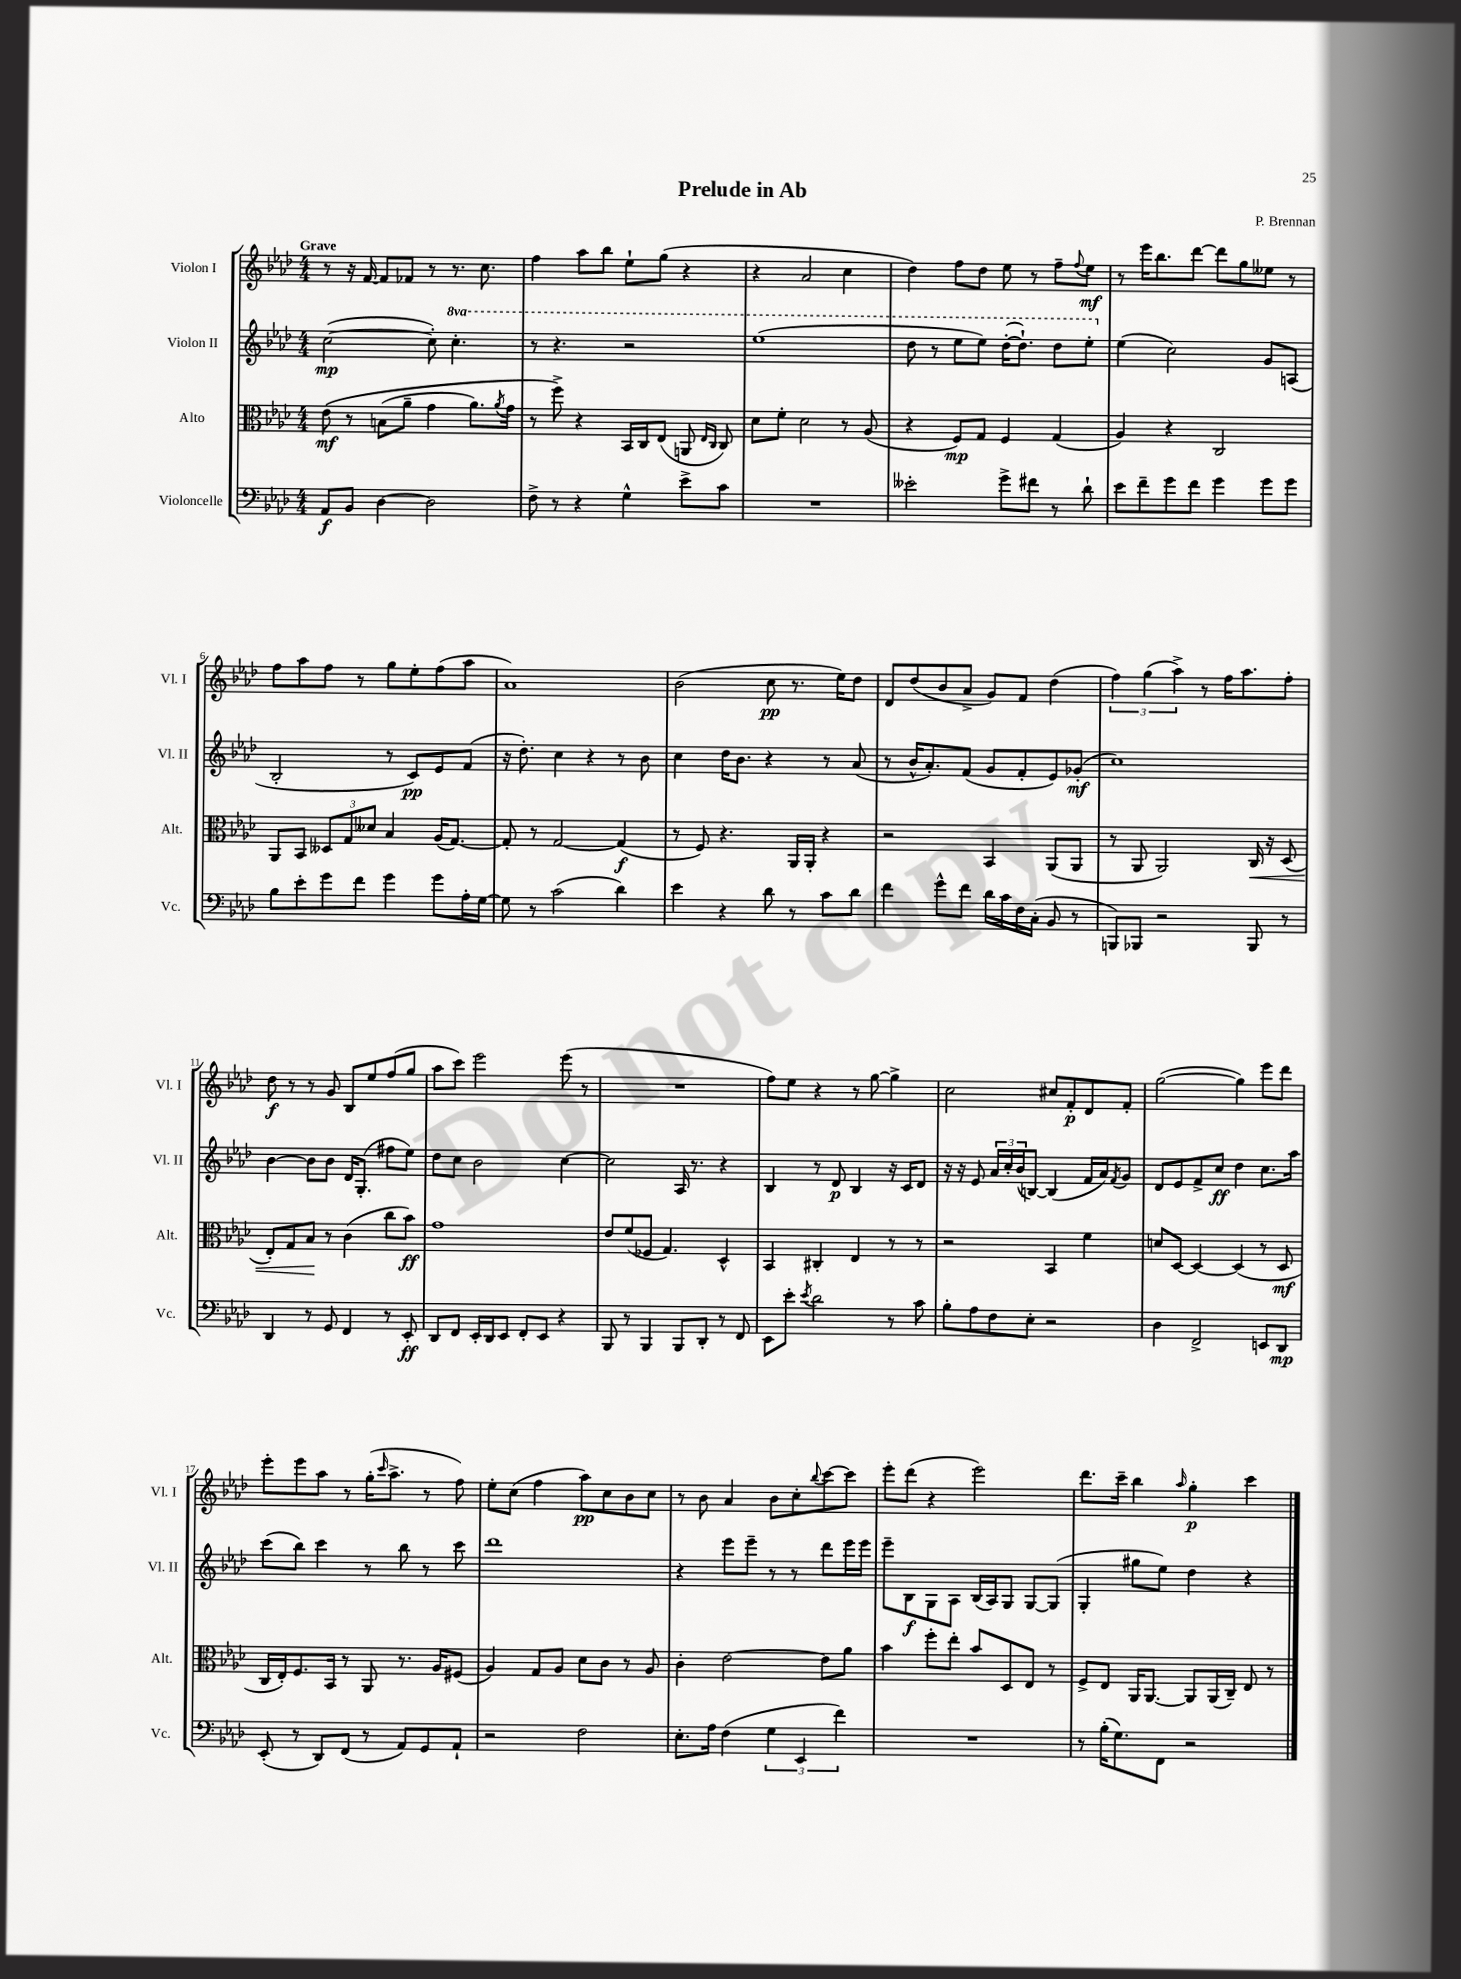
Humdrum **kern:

**kern	**kern	**kern	**kern
*staff4	*staff3	*staff2	*staff1
*clefF4	*clefC3	*clefG2	*clefG2
*k[b-e-a-d-]	*k[b-e-a-d-]	*k[b-e-a-d-]	*k[b-e-a-d-]
*M4/4	*M4/4	*M4/4	*M4/4
8AA-/L	&(8e-\	([2cc\	8r
8BB-/J	8r	.	16r
.	.	.	[16f/
[4D-\	(8B\L	.	8f/]L
.	8a-~\J	.	8f-/J
2D-\]	4g\	8cc'\])	8r
.	.	4.ccc'\	8.r
.	8.a-\L)	.	.
.	.	.	8.cc\
.	8qa-/	.	.
.	16g\Jk	.	.
=	=	=	=
8F^\	8r	8r	4ff\
8r	8ff^\&)	4.r	.
4r	4r	.	8aa-\L
.	.	.	8bb-\J
4G^^\	16BB-/LL	2r	8ee-`\L
.	16C/J	.	.
.	(8E-/J	.	(8gg\J
8e-^\L	8AA/	.	4r
.	16qqE-/LL	.	.
.	16qqC/JJ	.	.
8c\J	8C/)	.	.
=	=	=	=
1r	8d-\L	(1eee-	4r
.	8f'\J	.	.
.	2d-\	.	2a-/
.	8r	.	4cc\
.	(8A-/	.	.
=	=	=	=
2e--'\	4r	8ddd-\	4dd-\)
.	.	8r	.
.	8F/L)	8eee-\L	8ff\L
.	8G/J	8eee-\J)	8dd-\J
8g^\L	4F/	([16ddd-'\LK	8ee-\
.	.	8.ddd-`\]J)	.
8f#\J	.	.	8r
8r	(4G/	8ddd-\L	8ff~\L
.	.	.	8qqff/
8d-`\	.	8eee-'\J	8ee-\J
=	=	=	=
8e-\L	4A-/)	(4ee-\	8r
8f~\	.	.	16eee-\LK
.	.	.	8.bb-\
8g\	4r	2cc\)	.
8f\J	.	.	[8ddd-\J
4g\	2C/	.	8ddd-\]L
.	.	.	8gg\
8g\L	.	8g/L	8ee--\J
8g\J	.	(8A/J	8r
=	=	=	=
8B-\L	8AA-/L	2B-'/	8ff\L
8e-'\	8BB-/J	.	8aa-\
8g\	12D--/L	.	8ff\J
.	12G/	.	.
8f\J	.	.	8r
.	12d--/J	.	.
4g\	4B-/	8r	8gg\L
.	.	8c/L)	8ee-'\
8g\L	(16A-/LK	8e-/	(8ff\
.	[8.G/J)	.	.
16A-'\L	.	(8f/J	8aa-\J
[16G\JJ	.	.	.
=	=	=	=
8G\]	8G'/]	16r	1a-)
.	.	8.dd-'\)	.
8r	8r	.	.
(2c\	[2G/	4cc\	.
.	.	4r	.
4d-\)	(4G/]	8r	.
.	.	8b-\	.
=	=	=	=
4e-\	8r	4cc\	(2b-\
.	8F/)	.	.
4r	4.r	16dd-\LK	.
.	.	8.b-\J	.
8d-\	.	4r	8cc\
8r	16AA-/LL	.	8.r
.	16AA-'/JJ	.	.
8c\L	4r	8r	.
.	.	.	16ee-\LK)
8d-\J	.	(8a-/	8dd-\J
=	=	=	=
4f\	2r	8r	8d-/L
.	.	16b-^^/LK	(8dd-/
.	.	8.a-'/)	.
8g^^\L	.	.	8b-/
8f\J	.	(8f/J	8a-^/J
16d-\LL	4BB-/	8g/L	8g/L)
16c\	.	.	.
16F\	.	8f'/	8f/J
(16C'\JJ	.	.	.
8BB-/	(8AA-/L	8e-/)	(4dd-\
8r	8AA-/J	(8g-'/J	.
=	=	=	=
8BBB/L)	8r	1cc)	6ff\)
8BBB-/J	8AA-/	.	.
.	.	.	(6gg\
2r	2AA-/)	.	.
.	.	.	6aa-^\)
.	.	.	8r
.	.	.	16ff\LK
.	.	.	8.aa-\
8BBB-/	16C/	.	.
.	16r	.	.
8r	(8D-/	.	8ff'\J
=	=	=	=
4DD-/	8E-'/L)	[4b-\	8dd-\
.	8G/	.	8r
8r	8B-/J	8b-\]L	8r
8GG/	8r	8b-\J	8g/
4FF/	(4c\	16d-/LK	8B-/L
.	.	(8.G'/J	.
.	.	.	8ee-/
8r	8cc\L	8ff#\L	(8ff/
8EE-'/	8b-\J)	8ee-\J)	8gg/J
=	=	=	=
8DD-/L	1g	8dd-\L	8aa-\L
8FF/J	.	8cc\J	8ccc\J)
16EE-'/LL	.	2b-\	2eee-\
16DD-/J	.	.	.
8EE-/J	.	.	.
8FF'/L	.	.	.
8EE-/J	.	.	.
4r	.	[4cc\	(8eee-\
.	.	.	8r
=	=	=	=
8BBB-/	8e-/L	2cc\]	1r
8r	(8f/	.	.
4BBB-/	8F-/J	.	.
.	4.G/)	.	.
8BBB-/L	.	16A-/	.
.	.	8.r	.
8DD-'/J	.	.	.
8r	4D-^^/	4r	.
8FF/	.	.	.
=	=	=	=
8EE-\L	4BB-/	4B-/	8ff\L)
8e-'\J	.	.	8ee-\J
8qe-/	.	.	.
2d-\	4C#'/	8r	4r
.	.	8d-/	.
.	4E-/	4B-/	8r
.	.	.	[8gg\
8r	8r	16r	4gg^\]
.	.	16c/LK	.
8c\	8r	8d-/J	.
=	=	=	=
8B-'\L	2r	16r	2cc\
.	.	16r	.
8A-\	.	8e-/	.
8F\	.	24a-/LL	.
.	.	24cc'/	.
.	.	(24b-/J	.
8E-'\J	.	[8B/J)	.
2r	4BB-/	(4B/]	8cc#/L
.	.	.	8f'/
.	4f\	16f/LL	8d-/
.	.	16a-/J)	.
.	.	8qf/	.
.	.	8g/J	8f'/J
=	=	=	=
4D-\	8d/L	8d-/L	([2gg\
.	[8D-/J	8e-/	.
2FF^/	4D-/_	8f^/	.
.	.	8cc/J	.
.	(4D-/]	4dd-\	4gg\])
8EE/L	8r	8.cc\L	8eee-\L
8DD-/J	8D-/	.	8ddd-\J
.	.	16aa-\Jk	.
=	=	=	=
(8EE-'/	16C/LL	(8ccc\L	8eee-'\L
.	16E-'/J)	.	.
8r	8.F/	8bb-\J)	8eee-\
8DD-/L)	.	4ccc\	8aa-\J
.	16BB-/Jk	.	.
(8FF/J	8r	.	8r
8r	8AA-/	8r	(16gg'\LK
.	.	.	16qqccc/
.	.	.	8.aa-^\J
8AA-/L)	8.r	8bb-\	.
8GG/	.	8r	8r
.	16A-/LK	.	.
8AA-`/J	(8F#/J	8ccc\	8ff\)
=	=	=	=
2r	4A-/)	1ddd-	8ee-'\L
.	.	.	(8cc\J
.	8G/L	.	4ff\
.	8A-/J	.	.
2F\	8d-\L	.	8aa-\L)
.	8c\J	.	8cc\
.	8r	.	8b-\
.	8A-/	.	8cc\J
=	=	=	=
8.E-'\L	4c'\	4r	8r
.	.	.	8b-\
16A-\Jk	.	.	.
(4F\	[2e-\	8eee-\L	4a-/
.	.	8eee-~\J	.
6G\	.	8r	8b-\L
.	.	8r	8cc'\
6EE-/	.	.	.
.	.	.	8qqbb-/
.	8e-\]L	8ddd-\L	[8ccc\
6f\)	.	.	.
.	8a-\J	16eee-\L	8ccc\]J
.	.	16eee-\JJ	.
=	=	=	=
1r	4b-\	8eee-~\L	8eee-'\L
.	.	8B-\	(8ddd-\J
.	8ff'\L	8G\	4r
.	8ee-'\J	8A-\J	.
.	8b-/L	(16B-/LL	2eee-\)
.	.	16A-/J)	.
.	8D-/	8G/J	.
.	8E-/J	[8G/L	.
.	8r	(8G/]J	.
=	=	=	=
8r	8F^/L	4G'/	8.ddd-\L
(16B-'\LK	8E-/J	.	.
8.G\)	.	.	16ccc~\Jk
.	16AA-/LK	8gg#\L	4bb-\
.	[8.AA-/J	.	.
8FF\J	.	8ee-\J)	.
.	.	.	16qqaa-/
2r	8AA-/]L	4dd-\	4gg'\
.	(16AA-/L	.	.
.	16C~/JJ)	.	.
.	8E-/	4r	4ccc\
.	8r	.	.
==	==	==	==
*-	*-	*-	*-
